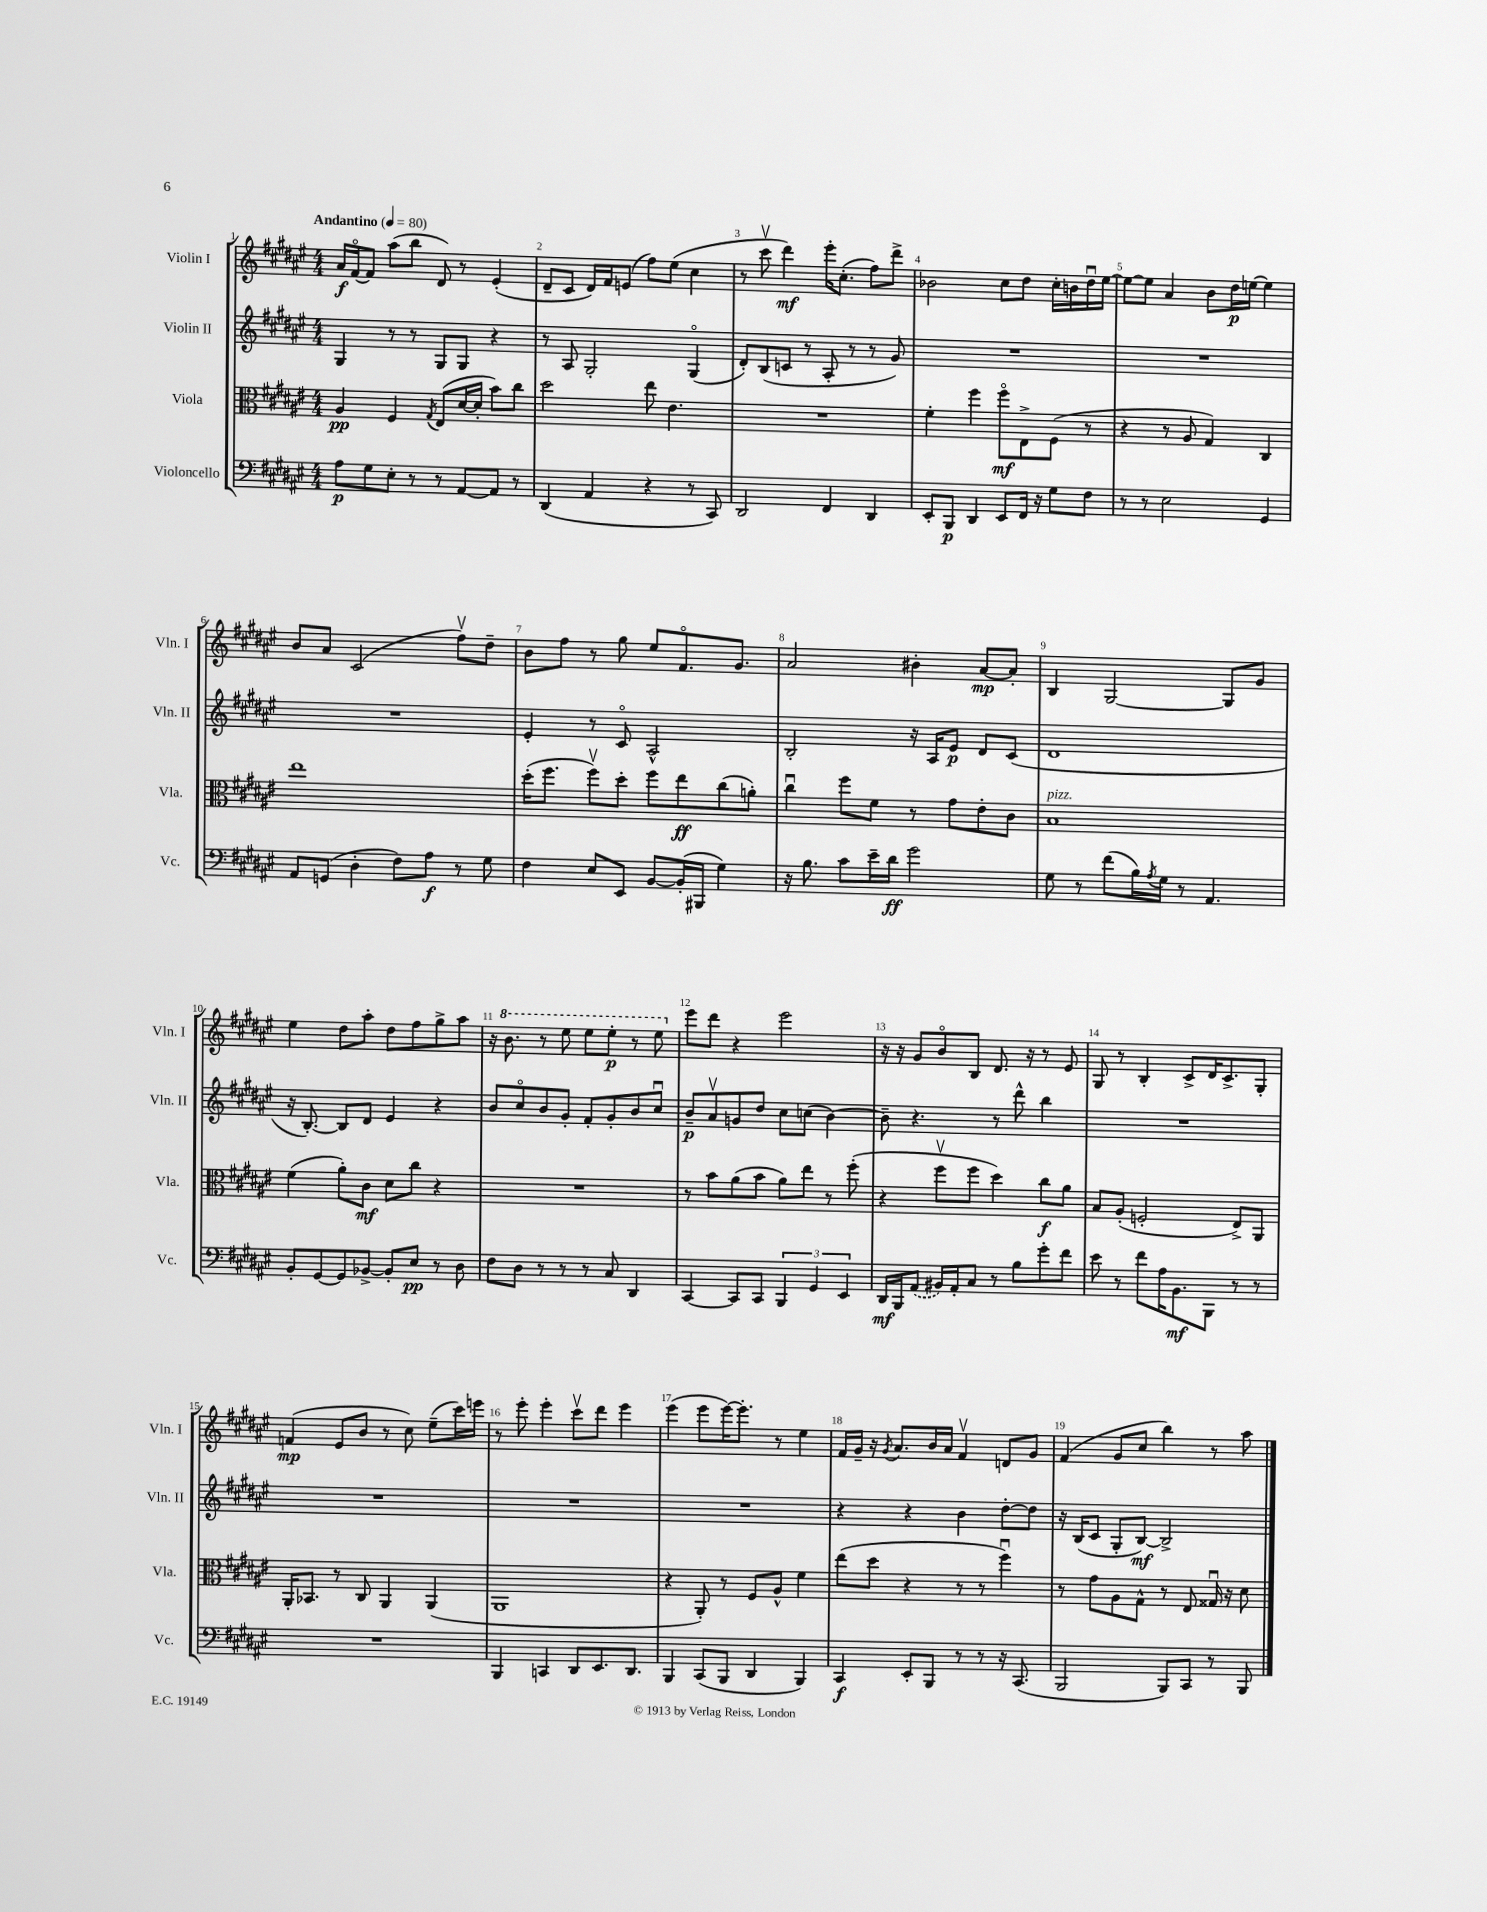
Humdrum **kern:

**kern	**kern	**kern	**kern
*staff4	*staff3	*staff2	*staff1
*clefF4	*clefC3	*clefG2	*clefG2
*k[f#c#g#d#a#e#]	*k[f#c#g#d#a#e#]	*k[f#c#g#d#a#e#]	*k[f#c#g#d#a#e#]
*M4/4	*M4/4	*M4/4	*M4/4
*MM80	*MM80	*MM80	*MM80
8A#	4A#	4G#	16a#
.	.	.	[16f#o
8G#	.	.	8f#]
8E#'	4F#	8r	(8aa#
8r	.	8r	8bb
.	8qG#	.	.
8r	(8E#	8G#	8d#)
[8AA#	[16d#	8G#	8r
.	16d#']	.	.
8AA#]	8b)	4r	(4e#'
8r	8cc#	.	.
=	=	=	=
(4DD#	2dd#	8r	8d#~
.	.	8A#	8c#
4AA#	.	2G#'	16d#)
.	.	.	16f#
.	.	.	(8e
4r	8ee#	.	8ff#)
.	4.e#	.	(8ee#
8r	.	(4G#o	4cc#
8CC#)	.	.	.
=	=	=	=
2DD#	1r	8d#')	8r
.	.	(8B	8ccc#v
.	.	8c	4ddd#)
.	.	8r	.
4FF#	.	8A#'	16eee#'
.	.	.	(8.cc#'
.	.	8r	.
4DD#	.	8r	8ff#)
.	.	8g#)	8ddd#^
=	=	=	=
8EE#'	4f#'	1r	2b-
8BBB	.	.	.
4DD#	4ff#	.	.
8EE#	8ff#o	.	8cc#
16FF#	8E#^	.	8dd#
16r	.	.	.
8G#	(8F#	.	16cc#'
.	.	.	16b
8F#	8r	.	16dd#u
.	.	.	[16ee#
=	=	=	=
8r	4r	1r	8ee#_
8r	.	.	8ee#]
2E#	8r	.	4a#
.	8A#	.	.
.	4G#)	.	8b
.	.	.	16dd#
.	.	.	[16ee
4GG#	4C#	.	4ee]
=	=	=	=
8AA#	1ee#	1r	8b
(8GG	.	.	8a#
4D#'	.	.	(2c#
8F#)	.	.	.
8A#	.	.	.
8r	.	.	8ff#v)
8G#	.	.	8dd#~
=	=	=	=
4F#	(16dd#'	4e#'	8b
.	8.ff#	.	.
.	.	.	8ff#
8E#	8ff#v)	8r	8r
8EE#	8dd#'	8c#o	8gg#
[8BB	8ff#	2A#^^	8ee#
(16BB']	8ee#	.	8.f#o
16BBB#	.	.	.
4G#)	(8cc#	.	.
.	.	.	8.g#
.	8a')	.	.
=	=	=	=
16r	4cc#u	2B'	2a#
8.B	.	.	.
8c#	8ff#	.	.
16e#~	8f#	.	.
16d#	.	.	.
2g#	8r	16r	4b#'
.	.	16A#	.
.	8g#	8e#	.
.	8e#'	8d#	[8a#
.	8c#	(8c#	8a#']
=	=	=	=
8G#	1B	1d#	4B
8r	.	.	.
(8f#	.	.	[2G#
16B)	.	.	.
8qA#	.	.	.
16G#	.	.	.
8r	.	.	.
4.AA#	.	.	.
.	.	.	8G#]
.	.	.	8g#
=	=	=	=
8BB'	(4f#	16r	4ee#
.	.	[8.B')	.
[8GG#	.	.	.
8GG#]	8a#')	8B]	8dd#
[8BB-^	8c#	8d#	8aa#'
8BB-']	8d#	4e#	8dd#
8E#	8cc#	.	8ff#
8r	4r	4r	8gg#^
8D#	.	.	8aa#
=	=	=	=
8F#	1r	8b	16r
.	.	.	8.bb
8D#	.	8cc#o	.
8r	.	8b	8r
8r	.	8g#'	8eee#
8r	.	8f#'	8eee#
8C#	.	8g#'	8eee#'
4DD#	.	8b	8r
.	.	8cc#u	8eee#
=	=	=	=
[4CC#	8r	8b~	8eee#
.	8b	8a#v	8ddd#
8CC#]	(8a#	8g	4r
8CC#	8b	8dd#	.
6BBB	8a#)	8cc#	2eee#
.	8ee#	(8cc	.
6GG#	.	.	.
.	8r	[4b)	.
6EE#	.	.	.
.	(8ff#'	.	.
=	=	=	=
16DD#	4r	8b~]	16r
16BBB	.	.	16r
(8AA#	.	4.r	8g#
16BB#)	8ff#v	.	8bo
16AA#'	.	.	.
8C#	8ff#	.	8B
8r	4dd#)	8r	8.d#
8B	.	8ddd#^^	.
.	.	.	16r
8g#'	8cc#	4bb	8r
8f#	8a#	.	8e#
=	=	=	=
8e#	8B	1r	8G#
8r	(8A#'	.	8r
8f#	2F'	.	4B'
16A#	.	.	.
8.BB	.	.	.
.	.	.	8c#^
8BBB	.	.	16d#
.	.	.	8.c#^
8r	8E#^)	.	.
8r	8AA#	.	8G#'
=	=	=	=
1r	16AA#'	1r	(4f
.	8.BB-	.	.
.	8r	.	8e#
.	8C#	.	8b
.	4AA#	.	8r
.	.	.	8cc#)
.	(4AA#	.	(8ee#~
.	.	.	16ccc#)
.	.	.	16eee
=	=	=	=
4BBB	1AA#	1r	8r
.	.	.	8eee#'
4CC	.	.	4eee#'
8DD#	.	.	8ccc#v
8.EE#	.	.	8ddd#
.	.	.	4eee#
8.DD#	.	.	.
=	=	=	=
4BBB	4r	1r	(4eee#
(8CC#	8AA#')	.	8eee#
8BBB	8r	.	[16eee#)
.	.	.	8.eee#']
4DD#	8F#	.	.
.	8A#^^	.	8r
4BBB)	4f#	.	4ee#
=	=	=	=
4CC#	(8ee#	4r	16f#
.	.	.	16g#~
.	8dd#	.	16r
.	.	.	8qg#
.	.	.	8.a#
8EE#'	4r	4r	.
8BBB	.	.	16b
.	.	.	16a#
8r	8r	4b	4f#v
8r	8r	.	.
16r	4ff#u)	[8dd#'	8d
(8.CC#	.	.	.
.	.	8dd#]	8g#
=	=	=	=
2BBB	8r	16r	(4f#
.	.	(16B	.
.	8g#	8c#	.
.	8A#	8G#'	8g#
.	8G#^^	[8B)	8cc#
8BBB)	8r	2B^]	4bb)
8CC#	8E#	.	.
8r	16G##u	.	8r
.	16r	.	.
8BBB	8d#	.	8aa#
==	==	==	==
*-	*-	*-	*-
